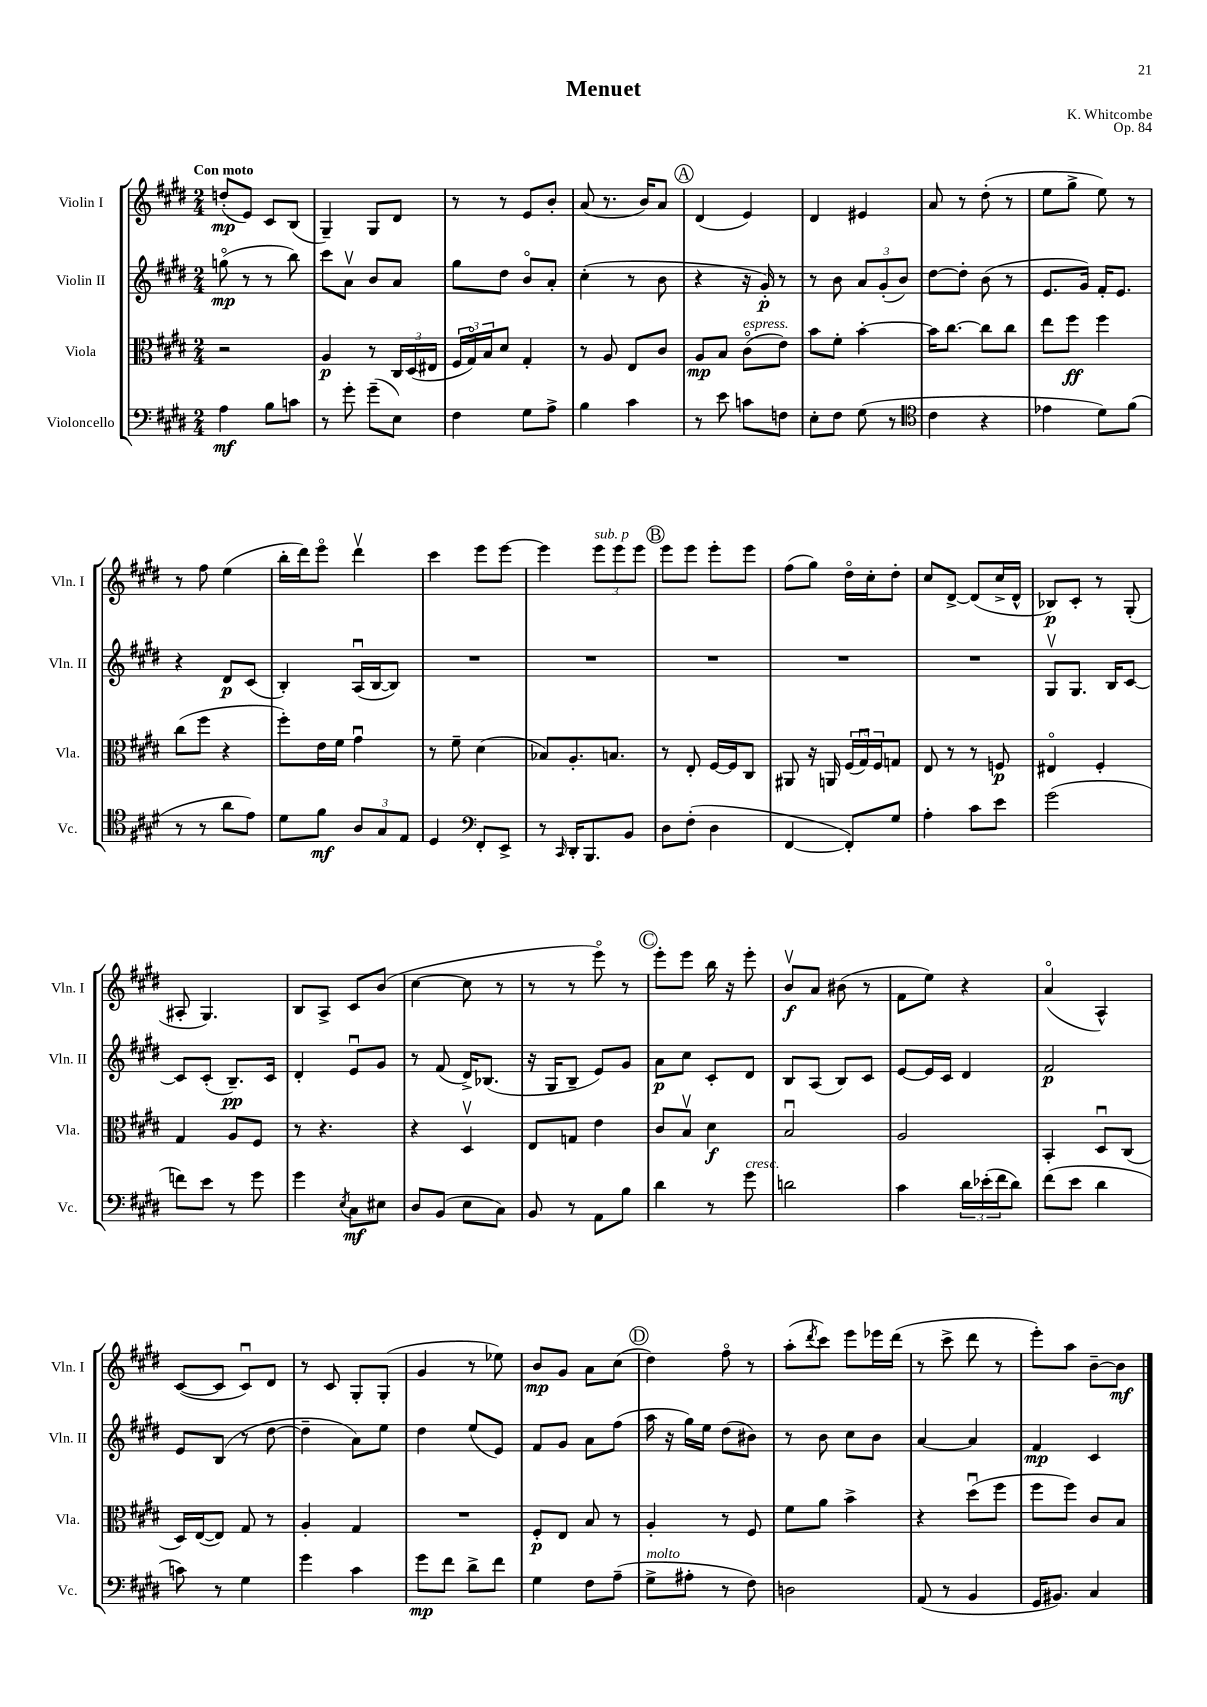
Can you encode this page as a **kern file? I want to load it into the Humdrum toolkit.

**kern	**dynam	**kern	**dynam	**kern	**dynam	**kern	**dynam
*part4	*part4	*part3	*part3	*part2	*part2	*part1	*part1
*staff4	*staff4	*staff3	*staff3	*staff2	*staff2	*staff1	*staff1
*I"Violoncello	*	*I"Viola	*	*I"Violin II	*	*I"Violin I	*
*I'Vc.	*	*I'Vla.	*	*I'Vln. II	*	*I'Vln. I	*
*clefF4	*	*clefC3	*	*clefG2	*	*clefG2	*
*k[f#c#g#d#]	*	*k[f#c#g#d#]	*	*k[f#c#g#d#]	*	*k[f#c#g#d#]	*
*M2/4	*	*M2/4	*	*M2/4	*	*M2/4	*
=1	=1	=1	=1	=1	=1	=1	=1
!	!	!	!	!	!	!LO:TX:a:B:t=Con moto	!
4A\	mf	2r	.	(8ggn\	mp	(8ddn'/L	mp
.	.	.	.	8r	.	8e/J)	.
8B\L	.	.	.	8r	.	8c#/L	.
8cn\J	.	.	.	8bb\)	.	(8B/J	.
=2	=2	=2	=2	=2	=2	=2	=2
8r	.	4A/	p	8ccc#\L	.	4G#~/)	.
8g#'\	.	.	.	8av\J	.	.	.
(8g#~\L	.	8r	.	8b/L	.	8G#/L	.
8E\J)	.	24C#/LL	.	8a/J	.	8d#/J	.
.	.	(24D#/	.	.	.	.	.
.	.	24E#X/JJ	.	.	.	.	.
=3	=3	=3	=3	=3	=3	=3	=3
4F#\	.	24F#/LL	.	8gg#\L	.	8r	.
.	.	24G#/)	.	.	.	.	.
.	.	24B/J	.	.	.	.	.
.	.	8d#/J	.	8dd#\J	.	8r	.
8G#\L	.	4G#'/	.	8b/L	.	8e/L	.
8A^\J	.	.	.	8a'/J	.	8b'/J	.
=4	=4	=4	=4	=4	=4	=4	=4
4B\	.	8r	.	(4cc#'\	.	(8a/	.
.	.	8A/	.	.	.	8.r	.
4c#\	.	8E/L	.	8r	.	.	.
.	.	.	.	.	.	16b/KL)	.
.	.	8c#/J	.	8b\	.	8a/J	.
!!LO:REH:place=s1:t=A
=5	=5	=5	=5	=5	=5	=5	=5
8r	.	8A/L	mp	4r	.	(4d#/	.
8e\	.	8B/J	.	.	.	.	.
!	!	!LO:TX:a:i:t=espress.	!	!	!	!	!
8cn\L	.	(8c#\L	.	16r	.	4e/)	.
.	.	.	.	16g#'/)	p	.	.
8Fn\J	.	8e\J)	.	8r	.	.	.
=6	=6	=6	=6	=6	=6	=6	=6
8E'\L	.	8b\L	.	8r	.	4d#/	.
8F#\J	.	8f#'\J	.	8b\	.	.	.
(8G#\	.	[4b'\	.	12a/L	.	4e#X/	.
.	.	.	.	(12g#'/	.	.	.
8r	.	.	.	.	.	.	.
.	.	.	.	12b/J)	.	.	.
=7	=7	=7	=7	=7	=7	=7	=7
*clefC4	*	*	*	*	*	*	*
4c#\	.	16b\KL]	.	[8dd#\L	.	8a/	.
.	.	[8.cc#\J	.	.	.	.	.
.	.	.	.	8dd#'\J]	.	8r	.
4r	.	8cc#\L]	.	(8b\	.	(8dd#'\	.
.	.	8cc#\J	.	8r	.	8r	.
=8	=8	=8	=8	=8	=8	=8	=8
4e-X\	.	8ee\L	.	8.e/L	.	8ee\L	.
.	.	8ff#\J	ff	.	.	8gg#^\J	.
.	.	.	.	16g#/Jk)	.	.	.
8d#\L)	.	4ff#\	.	16f#'/KL	.	8ee\)	.
.	.	.	.	8.e/J	.	.	.
(8f#\J	.	.	.	.	.	8r	.
!!LO:LB:g=z
=9	=9	=9	=9	=9	=9	=9	=9
8r	.	(8cc#\L	.	4r	.	8r	.
8r	.	8ff#\J	.	.	.	8ff#\	.
8a\L	.	4r	.	8d#/L	p	(4ee\	.
8e\J)	.	.	.	(8c#/J	.	.	.
=10	=10	=10	=10	=10	=10	=10	=10
8d#\L	.	8ff#'\L)	.	4B'/)	.	16bb'\LL	.
.	.	.	.	.	.	16ddd#\J)	.
8f#\J	mf	16e\L	.	.	.	8eee\J	.
.	.	16f#\JJ	.	.	.	.	.
12A/L	.	4g#u\	.	(16Au/LL	.	4ddd#v\	.
.	.	.	.	[16B/J	.	.	.
12G#/	.	.	.	.	.	.	.
.	.	.	.	8B/J])	.	.	.
12E/J	.	.	.	.	.	.	.
=11	=11	=11	=11	=11	=11	=11	=11
4D#/	.	8r	.	2r	.	4ccc#\	.
.	.	8f#~\	.	.	.	.	.
*clefF4	*	*	*	*	*	*	*
8FF#'/L	.	(4d#\	.	.	.	8eee\L	.
8EE^/J	.	.	.	.	.	[8eee\J	.
=12	=12	=12	=12	=12	=12	=12	=12
8r	.	8B-X/L)	.	2r	.	4eee\]	.
16qqCC#/	.	.	.	.	.	.	.
16DD#'/KL	.	8.A'/	.	.	.	.	.
8.BBB/	.	.	.	.	.	.	.
!	!	!	!	!	!	!LO:TX:a:i:t=sub. p	!
.	.	.	.	.	.	12eee\L	.
.	.	8.Bn/J	.	.	.	.	.
.	.	.	.	.	.	12eee\	.
8BB/J	.	.	.	.	.	.	.
.	.	.	.	.	.	12eee\J	.
!!LO:REH:place=s1:t=B
=13	=13	=13	=13	=13	=13	=13	=13
8D#\L	.	8r	.	2r	.	8eee\L	.
(8F#'\J	.	8E'/	.	.	.	8eee\J	.
4D#\	.	[16F#/LL	.	.	.	8eee'\L	.
.	.	16F#/J]	.	.	.	.	.
.	.	8C#/J	.	.	.	8eee\J	.
=14	=14	=14	=14	=14	=14	=14	=14
[4FF#/	.	8AA#X/	.	2r	.	(8ff#\L	.
.	.	16r	.	.	.	8gg#\J)	.
.	.	16AAn/	.	.	.	.	.
8FF#'/L])	.	(24F#/LL	.	.	.	16dd#\LL	.
.	.	24G#u/)	.	.	.	.	.
.	.	.	.	.	.	16cc#'\J	.
.	.	24F#/J	.	.	.	.	.
8G#/J	.	8Gn/J	.	.	.	8dd#'\J	.
=15	=15	=15	=15	=15	=15	=15	=15
4A'\	.	8E/	.	2r	.	8cc#/L	.
.	.	8r	.	.	.	[8d#^/J	.
8c#\L	.	8r	.	.	.	(8d#/L]	.
8e\J	.	8Fn/	p	.	.	16cc#^/L	.
.	.	.	.	.	.	16d#^^/JJ	.
=16	=16	=16	=16	=16	=16	=16	=16
(2g#\	.	4E#X/	.	8G#v/L	.	8B-X/L)	p
.	.	.	.	8.G#/J	.	8c#'/J	.
.	.	4F#'/	.	.	.	8r	.
.	.	.	.	16B/KL	.	.	.
.	.	.	.	[8c#/J	.	(8G#'/	.
!!LO:LB:g=z
=17	=17	=17	=17	=17	=17	=17	=17
8fn\L)	.	4G#/	.	8c#/L]	.	8A#X'/	.
8e\J	.	.	.	(8c#'/J	.	4.G#/)	.
8r	.	8A/L	.	8.B~/L)	pp	.	.
8g#\	.	8F#/J	.	.	.	.	.
.	.	.	.	16c#/Jk	.	.	.
=18	=18	=18	=18	=18	=18	=18	=18
4g#\	.	8r	.	4d#'/	.	8B/L	.
.	.	4.r	.	.	.	8A^/J	.
8qE/	.	.	.	.	.	.	.
8C#\L	mf	.	.	8eu/L	.	8c#/L	.
8E#X\J	.	.	.	8g#/J	.	(8b/J	.
=19	=19	=19	=19	=19	=19	=19	=19
8D#/L	.	4r	.	8r	.	[4cc#\	.
(8BB/J	.	.	.	(8f#/	.	.	.
8E\L	.	4D#v/	.	16d#^/KL)	.	8cc#\]	.
.	.	.	.	(8.B-X/J	.	.	.
8C#\J)	.	.	.	.	.	8r	.
=20	=20	=20	=20	=20	=20	=20	=20
8BB/	.	8E/L	.	16r	.	8r	.
.	.	.	.	16G#/KL	.	.	.
8r	.	8Gn/J	.	8B~/J	.	8r	.
8AA\L	.	4e\	.	8e/L)	.	8eee\)	.
8B\J	.	.	.	8g#/J	.	8r	.
!!LO:REH:place=s1:t=C
=21	=21	=21	=21	=21	=21	=21	=21
4d#\	.	8c#/L	.	8a\L	p	8eee'\L	.
.	.	8Bv/J	.	8cc#\J	.	8eee\J	.
8r	.	4d#\	f	8c#'/L	.	16bb\	.
.	.	.	.	.	.	16r	.
!LO:TX:a:i:t=cresc.	!	!	!	!	!	!	!
8g#\	.	.	.	8d#/J	.	8eee'\	.
=22	=22	=22	=22	=22	=22	=22	=22
2dn\	.	2Bu/	.	8B/L	.	8bv/L	f
.	.	.	.	(8A/J	.	8a/J	.
.	.	.	.	8B/L)	.	(8b#X\	.
.	.	.	.	8c#/J	.	8r	.
=23	=23	=23	=23	=23	=23	=23	=23
4c#\	.	2A/	.	[8e/L	.	8f#\L	.
.	.	.	.	16e/L]	.	8ee\J)	.
.	.	.	.	16c#/JJ	.	.	.
24d#\LL	.	.	.	4d#/	.	4r	.
(24e-X'\	.	.	.	.	.	.	.
24f#\J	.	.	.	.	.	.	.
8d#\J)	.	.	.	.	.	.	.
=24	=24	=24	=24	=24	=24	=24	=24
(8f#\L	.	4BB'/	.	2f#/	p	(4a/	.
8e\J	.	.	.	.	.	.	.
4d#\	.	8D#u/L	.	.	.	4A^^/)	.
.	.	(8C#/J	.	.	.	.	.
!!LO:LB:g=z
=25	=25	=25	=25	=25	=25	=25	=25
8cn\)	.	16D#/LL)	.	8e/L	.	([8c#/L	.
.	.	([16E/J	.	.	.	.	.
8r	.	8E/J])	.	(8B/J	.	8c#/J]	.
4G#\	.	8G#/	.	8r	.	8c#u/L)	.
.	.	8r	.	[8dd#\	.	8d#/J	.
=26	=26	=26	=26	=26	=26	=26	=26
4g#\	.	4A'/	.	4dd#~\]	.	8r	.
.	.	.	.	.	.	8c#/	.
4c#\	.	4G#/	.	8a\L)	.	8G#'/L	.
.	.	.	.	8ee\J	.	(8G#'/J	.
=27	=27	=27	=27	=27	=27	=27	=27
8g#\L	mp	2r	.	4dd#\	.	4g#/	.
8f#\J	.	.	.	.	.	.	.
8d#^\L	.	.	.	(8ee/L	.	8r	.
8f#\J	.	.	.	8e/J)	.	8ee-X\)	.
=28	=28	=28	=28	=28	=28	=28	=28
4G#\	.	8F#'/L	p	8f#/L	.	8b/L	mp
.	.	8E/J	.	8g#/J	.	8g#/J	.
8F#\L	.	8B/	.	8a\L	.	8a\L	.
(8A~\J	.	8r	.	(8ff#\J	.	(8cc#\J	.
!!LO:REH:place=s1:t=D
=29	=29	=29	=29	=29	=29	=29	=29
!LO:TX:a:i:t=molto	!	!	!	!	!	!	!
8G#^\L	.	4A'/	.	16aa\	.	4dd#\)	.
.	.	.	.	16r	.	.	.
8A#X'\J	.	.	.	16gg#\LL)	.	.	.
.	.	.	.	16ee\JJ	.	.	.
8r	.	8r	.	(8dd#\L	.	8ff#\	.
8F#\)	.	8F#/	.	8b#X\J)	.	8r	.
=30	=30	=30	=30	=30	=30	=30	=30
2Dn\	.	8f#\L	.	8r	.	(8aa'\L	.
.	.	.	.	.	.	8qddd#/	.
.	.	8a\J	.	8b\	.	8ccc#\J)	.
.	.	4b^\	.	8cc#\L	.	8eee\L	.
.	.	.	.	8b\J	.	16eee-X\L	.
.	.	.	.	.	.	(16ddd#\JJ	.
=31	=31	=31	=31	=31	=31	=31	=31
(8AA/	.	4r	.	[4a/	.	8r	.
8r	.	.	.	.	.	8ccc#^\	.
4BB/	.	(8dd#u\L	.	4a/]	.	8ddd#\	.
.	.	8ff#\J	.	.	.	8r	.
=32	=32	=32	=32	=32	=32	=32	=32
16GG#/KL	.	8ff#\L	.	4f#/	mp	8eee'\L)	.
8.BB#X/J)	.	.	.	.	.	.	.
.	.	8ff#\J)	.	.	.	8aa\J	.
4C#/	.	8c#/L	.	4c#/	.	[8b~\L	.
.	.	8B/J	.	.	.	8b\J]	mf
==	==	==	==	==	==	==	==
*-	*-	*-	*-	*-	*-	*-	*-
